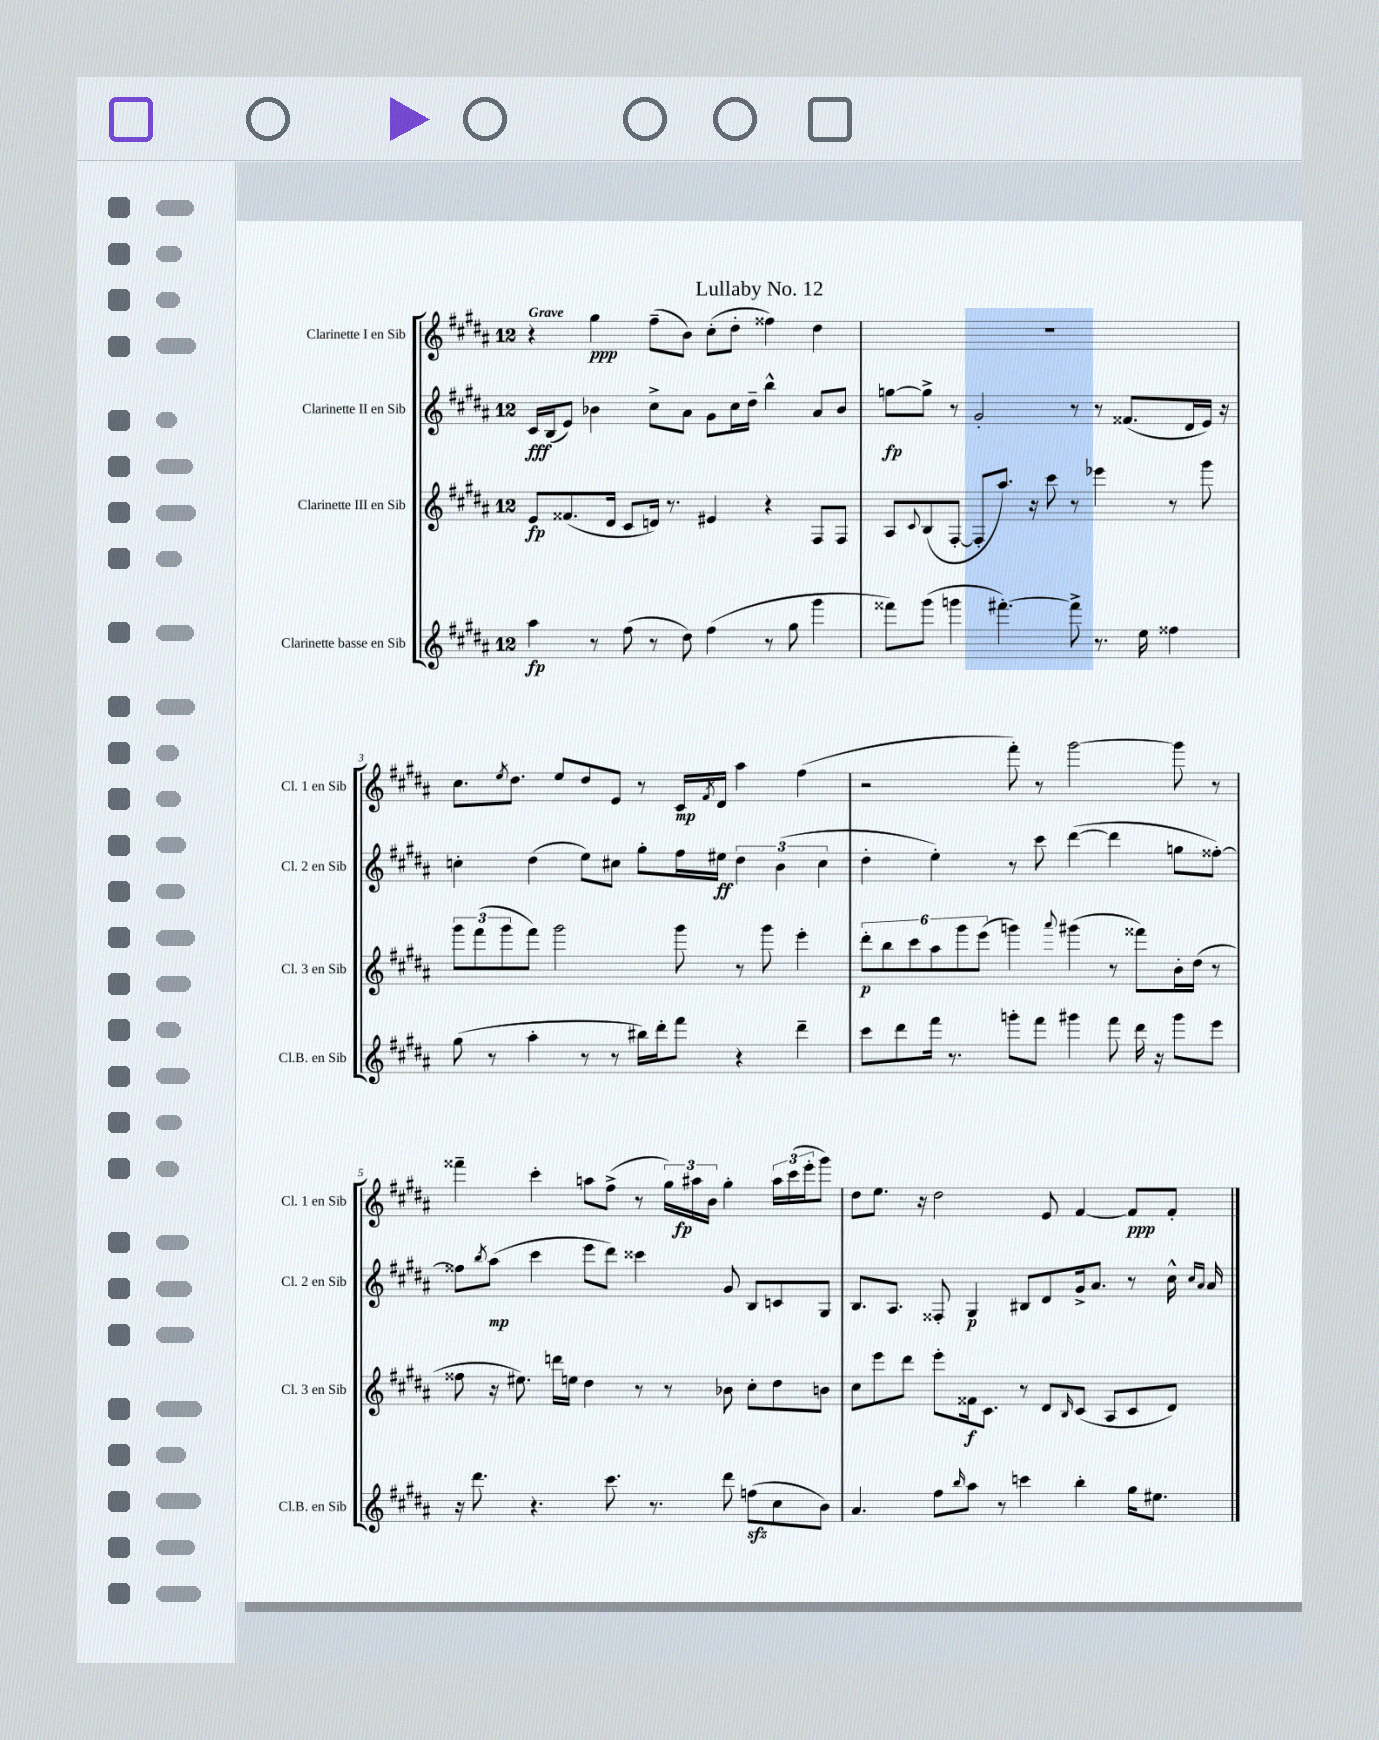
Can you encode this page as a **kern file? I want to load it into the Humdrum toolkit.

**kern	**dynam	**kern	**dynam	**kern	**dynam	**kern	**dynam
*part4	*part4	*part3	*part3	*part2	*part2	*part1	*part1
*staff4	*staff4	*staff3	*staff3	*staff2	*staff2	*staff1	*staff1
*I"Clarinette basse en Sib	*	*I"Clarinette III en Sib	*	*I"Clarinette II en Sib	*	*I"Clarinette I en Sib	*
*I'Cl.B. en Sib	*	*I'Cl. 3 en Sib	*	*I'Cl. 2 en Sib	*	*I'Cl. 1 en Sib	*
*clefG2	*	*clefG2	*	*clefG2	*	*clefG2	*
*k[f#c#g#d#a#]	*	*k[f#c#g#d#a#]	*	*k[f#c#g#d#a#]	*	*k[f#c#g#d#a#]	*
*M12/8	*	*M12/8	*	*M12/8	*	*M12/8	*
=1	=1	=1	=1	=1	=1	=1	=1
!	!	!	!	!	!	!LO:TX:a:B:t=Grave	!
4aa#\	fp	8e/L	fp	16c#/LL	fff	4r	.
.	.	.	.	(16B/J	.	.	.
.	.	(8.f##X/	.	8e/J)	.	.	.
8r	.	.	.	4b-X\	.	4gg#\	ppp
.	.	16d#/Jk	.	.	.	.	.
(8ff#\	.	8c#/L	.	.	.	.	.
8r	.	16dn/Jk)	.	8cc#^\L	.	(8ff#~\L	.
.	.	8.r	.	.	.	.	.
8dd#\)	.	.	.	8a#\J	.	8b\J)	.
(4ff#\	.	4e#X/	.	8g#\L	.	(8cc#'\L	.
.	.	.	.	16cc#\L	.	8dd#'\J	.
.	.	.	.	16dd#~\JJ	.	.	.
8r	.	4r	.	4bb^^\	.	4ff##X\)	.
8gg#\	.	.	.	.	.	.	.
4ggg#\	.	8F#/L	.	8a#/L	.	4dd#\	.
.	.	8F#/J	.	8b-/J	.	.	.
=2	=2	=2	=2	=2	=2	=2	=2
8fff##X\L)	.	8A#/L	.	[8ggn\L	fp	1.r	.
.	.	8qqc#/	.	.	.	.	.
(8ggg#\J	.	(8B/	.	8gg^\J]	.	.	.
4gggn\	.	[8F#'/J	.	8r	.	.	.
.	.	8F#'/L]	.	2g#'/	.	.	.
[4.fff#X'\)	.	8.aa#/J)	.	.	.	.	.
.	.	16r	.	.	.	.	.
.	.	8ccc#\	.	.	.	.	.
8fff#^\]	.	8r	.	8r	.	.	.
8.r	.	4eee-X\	.	8r	.	.	.
.	.	.	.	(8.f##X/L	.	.	.
16ee\	.	.	.	.	.	.	.
4ff##X\	.	8r	.	.	.	.	.
.	.	.	.	16d#/L	.	.	.
.	.	8ggg#\	.	16e/JJ)	.	.	.
.	.	.	.	16r	.	.	.
!!LO:LB:g=z
=3	=3	=3	=3	=3	=3	=3	=3
(8gg#\	.	12ggg#\L	.	4ccn'\	.	8.cc#\L	.
.	.	(12fff#\	.	.	.	.	.
8r	.	.	.	.	.	.	.
.	.	12ggg#\	.	.	.	.	.
.	.	.	.	.	.	8qee/	.
.	.	.	.	.	.	8.dd#\J	.
4aa#'\	.	8fff#\J)	.	(4dd#\	.	.	.
.	.	2ggg#\	.	.	.	8ee/L	.
8r	.	.	.	8ee\L)	.	8dd#/	.
8r	.	.	.	8cc#X\J	.	8e/J	.
16bb#X\LL)	.	.	.	8gg#'\L	.	8r	.
16ddd#'\J	.	.	.	.	.	.	.
8fff#\J	.	8ggg#\	.	16ff#\L	.	16c#/LL	mp
.	.	.	.	.	.	8qf#/	.
.	.	.	.	16ee#X\JJ	ff	16d#/JJ	.
4r	.	8r	.	6dd#\	.	4aa#\	.
.	.	8ggg#\	.	.	.	.	.
.	.	.	.	(6b\	.	.	.
4ddd#~\	.	4eee'\	.	.	.	(4ff#\	.
.	.	.	.	6cc#\	.	.	.
=4	=4	=4	=4	=4	=4	=4	=4
8ccc#\L	.	12ddd#'\L	p	4dd#'\	.	2r	.
.	.	12bb\	.	.	.	.	.
8ddd#\	.	.	.	.	.	.	.
.	.	12ccc#\	.	.	.	.	.
16fff#\Jk	.	12aa#\	.	4ee'\)	.	.	.
8.r	.	.	.	.	.	.	.
.	.	12ggg#\	.	.	.	.	.
.	.	(12eee\J	.	.	.	.	.
8gggn'\L	.	4gggn\)	.	8r	.	8fff#'\)	.
8fff#\J	.	.	.	8ccc#\	.	8r	.
.	.	8qqaaa#/	.	.	.	.	.
4ggg#X\	.	(4ggg#X\	.	([4ddd#\	.	[2ggg#\	.
8fff#\	.	8r	.	4ddd#\]	.	.	.
16ddd#\	.	8fff##X\L)	.	.	.	.	.
16r	.	.	.	.	.	.	.
8ggg#\L	.	16b'\L	.	8ggn\L	.	8ggg#\]	.
.	.	(16dd#\JJ	.	.	.	.	.
8eee\J	.	8r	.	[8ff##X'\J)	.	8r	.
!!LO:LB:g=z
=5	=5	=5	=5	=5	=5	=5	=5
16r	.	8ff##X\	.	8ff##X\L]	.	4fff##X~\	.
8.ddd#\	.	.	.	.	.	.	.
.	.	.	.	8qbb/	.	.	.
.	.	16r	.	(8aa#\J	mp	.	.
.	.	8.ee#X\)	.	.	.	.	.
4.r	.	.	.	4ccc#\	.	4ccc#'\	.
.	.	16dddn\LL	.	.	.	.	.
.	.	16een\JJ	.	.	.	.	.
.	.	4dd#\	.	8eee\L	.	8aan\L	.
8.ccc#\	.	.	.	8ddd#\J)	.	(8ff#^\J	.
.	.	8r	.	4ccc##X\	.	8r	.
8.r	.	.	.	.	.	.	.
.	.	8r	.	.	.	24gg#\LL)	.
.	.	.	.	.	.	24aa#X\	fp
.	.	.	.	.	.	24b\JJ	.
8ddd#\	.	8b-X\	.	8g#/	.	4gg#'\	.
(8ffnzz\L	.	8cc#'\L	.	8B/L	.	.	.
8cc#\	.	8dd#\	.	8cn/	.	24aa#\LL	.
.	.	.	.	.	.	(24ccc#\	.
.	.	.	.	.	.	24eee'\J	.
8b\J)	.	8bn\J	.	8G#/J	.	8ggg#\J)	.
=6	=6	=6	=6	=6	=6	=6	=6
4.a#/	.	8cc#\L	.	8.B/L	.	8dd#\L	.
.	.	8eee\	.	.	.	8.ee\J	.
.	.	.	.	8.A#/J	.	.	.
.	.	8ddd#\J	.	.	.	.	.
.	.	.	.	.	.	16r	.
8ff#\L	.	8eee'\L	.	8F##X'/	.	2dd#\	.
16qqbb/	.	.	.	.	.	.	.
8aa#\J	.	16f##X\k	f	4G#/	p	.	.
.	.	8.c#\J	.	.	.	.	.
8r	.	.	.	.	.	.	.
4cccn\	.	8r	.	8B#X/L	.	.	.
.	.	8d#/L	.	8d#/	.	8e/	.
.	.	16qqB/	.	.	.	.	.
4bb'\	.	(8c#/J	.	16g#^/k	.	[4f#/	.
.	.	.	.	8.a#/J	.	.	.
.	.	8A#/L	.	.	.	.	.
16gg#\KL	.	8c#/	.	8r	.	8f#/L]	ppp
8.ee#X\J	.	.	.	.	.	.	.
.	.	8d#/J)	.	16cc#^^\	.	8f#'/J	.
.	.	.	.	16qqcc#/LL	.	.	.
.	.	.	.	16qqa#/JJ	.	.	.
.	.	.	.	16a#/	.	.	.
==	==	==	==	==	==	==	==
*-	*-	*-	*-	*-	*-	*-	*-
